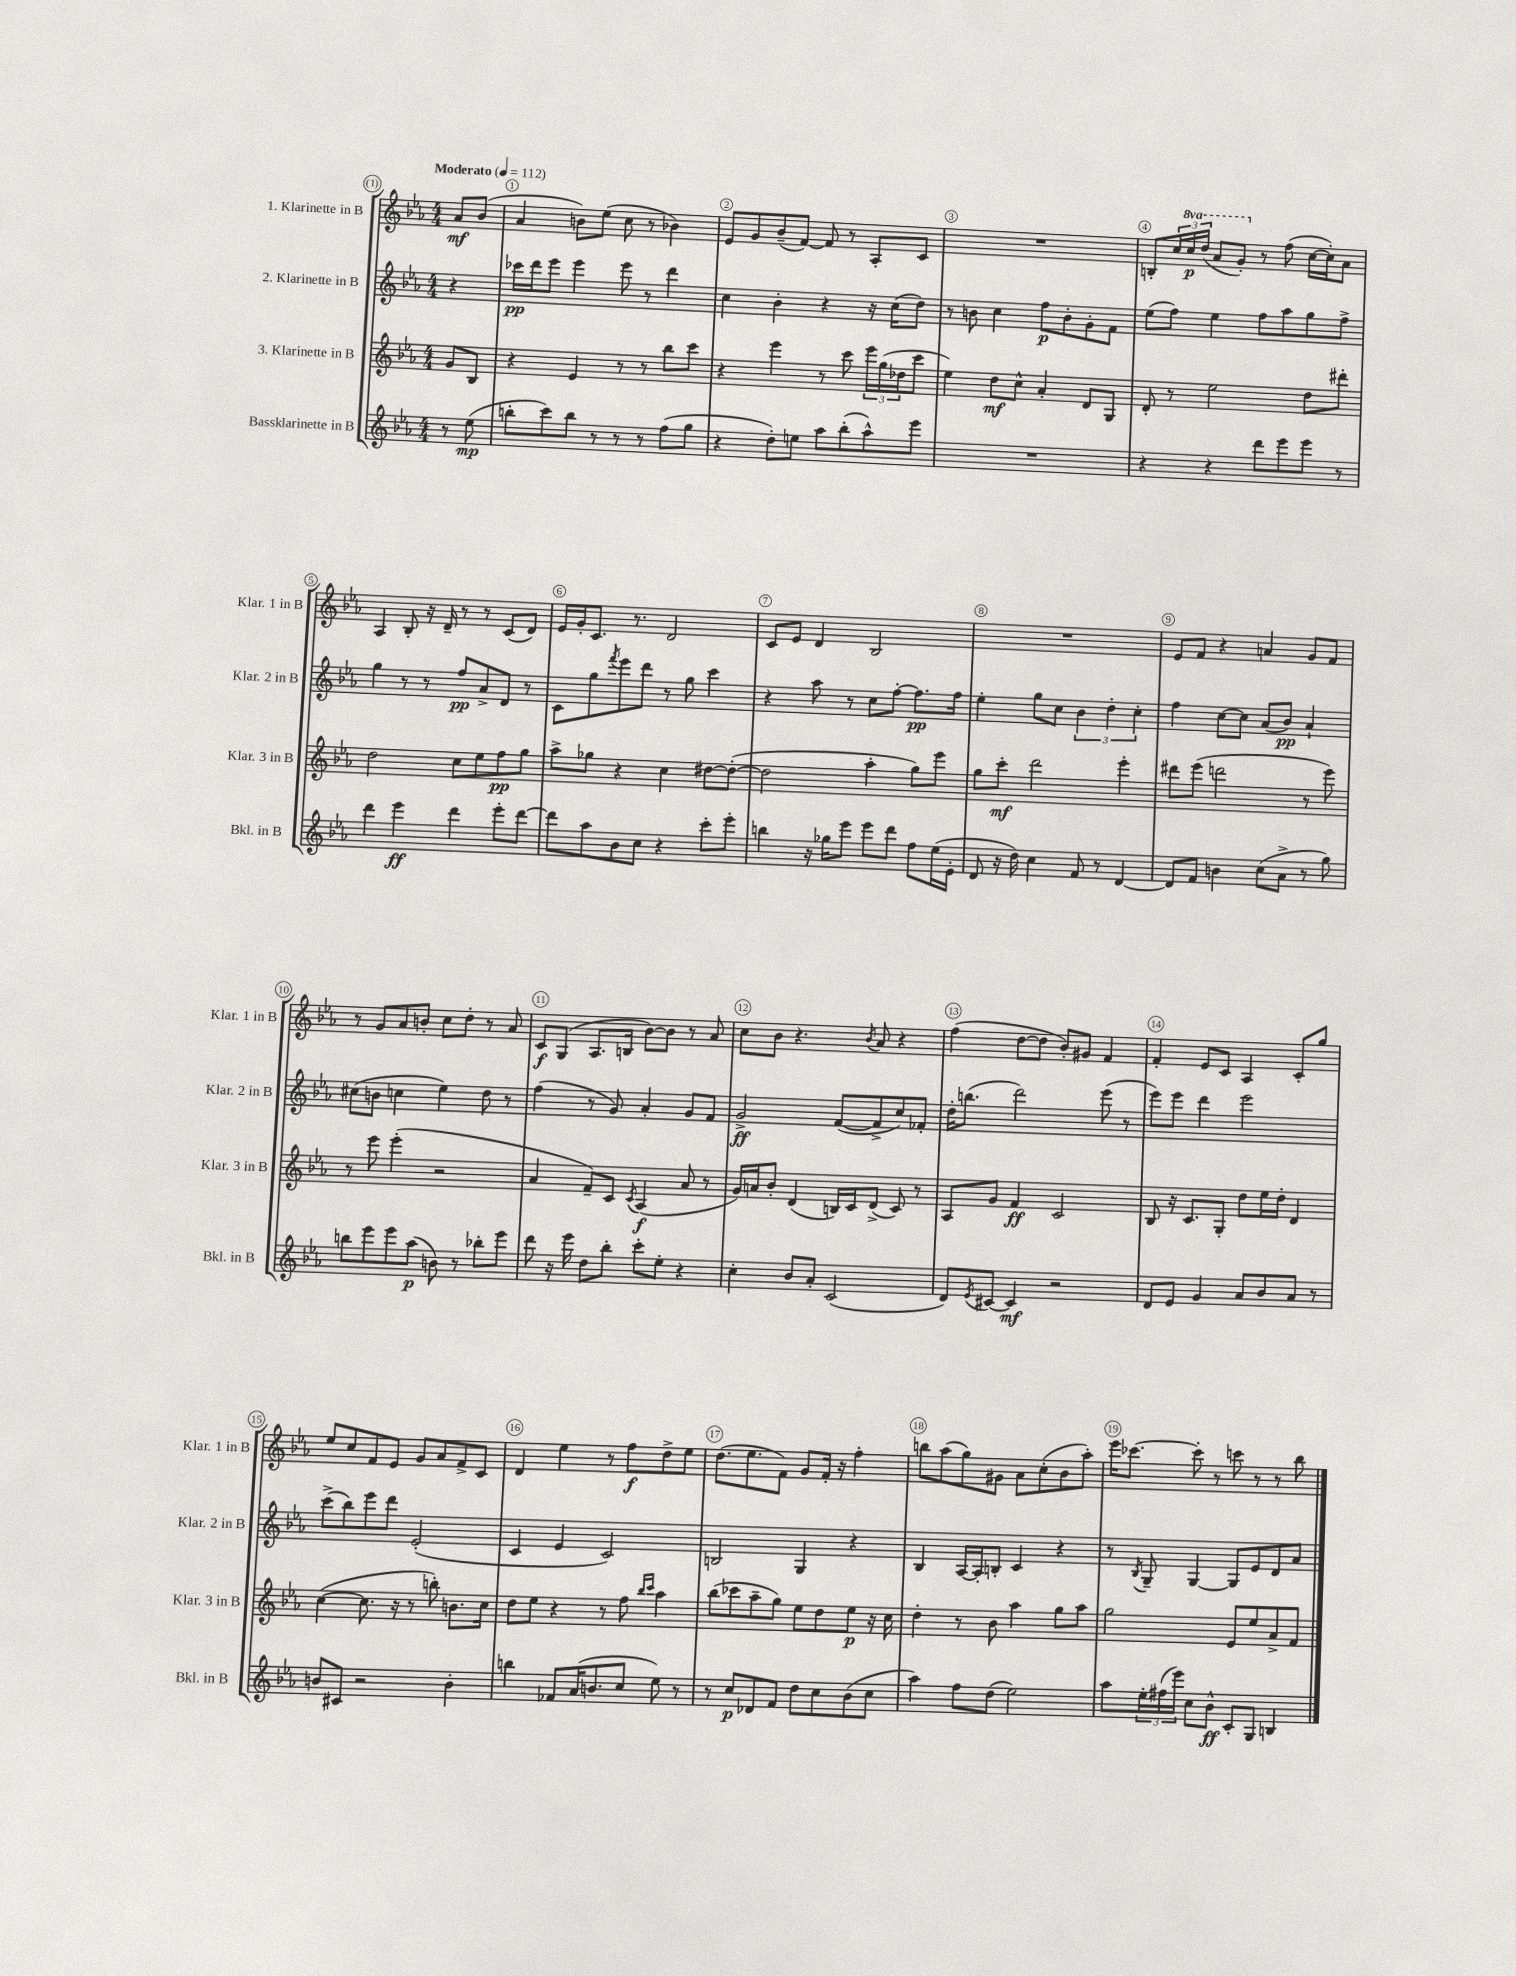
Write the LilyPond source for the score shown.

<<
\new StaffGroup <<
\new Staff = "s0" \with { instrumentName = "1. Klarinette in B" shortInstrumentName = "Klar. 1 in B" } {
    \clef treble \key ees \major \numericTimeSignature \time 4/4 \set Staff.ottavationMarkups = #ottavation-simple-ordinals \partial 4 \tempo "Moderato" 4 = 112
    aes'8\mf bes'8( |
    aes'4 b'8) ees''8( c''8 r8 bes'4) |
    ees'8 g'8 bes'8--( f'8~) f'8 r8 aes8-. c'8 |
    R1 |
    b8-. \tuplet 3/2 { c''16 \ottava #1 c'''16\p d'''16( } aes''8 g''8-.) \ottava #0 r8 f''8( c''16~ c''16-.) aes'8 |
    aes4 bes8-. r16 d'16-- r8 r8 c'8( d'8) |
    ees'16 g'16-. c'8. r8. d'2 |
    c'8 ees'8 d'4 bes2 |
    R1 |
    ees'8 f'8 r4 a'4 g'8 f'8 |
    r8 g'8 aes'8 b'8-. c''8 d''8-. r8 aes'8 |
    c'8\f g8( aes8. b16 bes'8~) bes'8 r8 aes'8 |
    c''8 bes'8 r4. \acciaccatura { bes'8 } aes'8 r4 |
    f''4( d''8~ d''8 bes'8-.) gis'8 f'4 |
    f'4-. ees'8 c'8 aes4 c'8-. g''8 |
    ees''8 c''8 f'8 ees'8 g'8 aes'8 f'8-> c'8 |
    d'4 ees''4 r8 f''8\f d''8-> ees''8 |
    d''8.( ees''8. f'8) g'8 f'16-. r16 f''4-. |
    b''8 aes''8( g''8) gis'8 aes'8 c''8-.( bes'8 aes''8-.) |
    ees'''16 ces'''8.~ ces'''8-. r8 c'''8 r8 r8 bes''8 \bar "|." |
}
\new Staff = "s1" \with { instrumentName = "2. Klarinette in B" shortInstrumentName = "Klar. 2 in B" } {
    \clef treble \key ees \major \numericTimeSignature \time 4/4 \partial 4
    r4 |
    ces'''16\pp d'''16 ees'''8 ees'''4 ees'''8 r8 d'''4 |
    c''4 bes'4-. r4 r16 c''16( d''8) |
    r8 b'8 c''4 f''8\p b'8-. g'8-. f'8 |
    ees''8( f''8) ees''4 f''8 aes''8 g''8 f''8-> |
    g''4 r8 r8 f''8\pp aes'8-> d'8 r8 |
    c'8 g''8 \acciaccatura { f'''8 } ees'''8 d'''8 r8 g''8 c'''4 |
    r4 aes''8 r8 c''8 f''8~-. f''8.\pp f''16 |
    ees''4-. g''8 c''8 \tuplet 3/2 { bes'4 d''4-. c''4-. } |
    f''4 c''8~ c''8 aes'8( bes'8\pp) aes'4-! |
    cis''8( b'8 c''4 ees''4) d''8 r8 |
    f''4( r8 g'8) aes'4-. g'8 f'8 |
    g'2->\ff f'8~( f'8-> c''8) fes'8-. |
    d''16-. b''8.( d'''2) ees'''8( r8 |
    ees'''8) ees'''8 d'''4 ees'''2 |
    c'''8->( bes''8) ees'''8 d'''8 ees'2-.( |
    c'4 ees'4 c'2) |
    b2 g4 r4 |
    bes4 aes16~ aes16-. b8-. c'4 r4 |
    r8 \acciaccatura { bes8 } g8-- g4~ g8 ees'8 d'8 aes'8 \bar "|." |
}
\new Staff = "s2" \with { instrumentName = "3. Klarinette in B" shortInstrumentName = "Klar. 3 in B" } {
    \clef treble \key ees \major \numericTimeSignature \time 4/4 \partial 4
    g'8 bes8 |
    r4 ees'4 r8 r8 bes''8 c'''8 |
    r4 ees'''4 r8 c'''8 \tuplet 3/2 { ees'''16 g''16( des''16 } c'''8 |
    ees''4) d''8\mf c''8-^ aes'4-. d'8 g8 |
    d'8-. r8 ees''2 d''8 dis'''8-. |
    d''2 c''8 ees''8 f''8\pp g''8 |
    aes''8-> ges''8 r4 c''4 dis''8~ dis''8~-.( |
    dis''2 aes''4-. g''8) ees'''8 |
    g''8 c'''8-.\mf d'''2 ees'''4-. |
    dis'''8 ees'''8( d'''2 r8 ees'''8) |
    r8 ees'''8 ees'''4-.( r2 |
    aes'4 f'8--) c'8 \acciaccatura { c'8 } aes4\f( aes'8 r8 |
    g'16) a'16 bes'8-. d'4( b16) c'16 d'8->( c'8) r8 |
    aes8 g'8 f'4\ff c'2 |
    bes8 r16 c'8. g8-. d''8 ees''16 d''16-. d'4 |
    c''4~( c''8. r16 r8 b''8-.) b'8. c''16 |
    d''8 ees''8 r4 r8 f''8 \grace { bes''16 c'''16 } aes''4 |
    bes''8( ces'''8 aes''8-- g''8) ees''8 d''8 ees''8\p r16 c''16 |
    d''4-. r8 bes'8 aes''4 g''8 aes''8 |
    g''2 ees'8 ees''8 aes'8-> f'8 \bar "|." |
}
\new Staff = "s3" \with { instrumentName = "Bassklarinette in B" shortInstrumentName = "Bkl. in B" } {
    \clef treble \key ees \major \numericTimeSignature \time 4/4 \partial 4
    r8 ees''8\mp( |
    b''8-. c'''8) b''8 r8 r8 r8 f''8( g''8 |
    r4 d''8-.) e''8 aes''8 bes''8-.( aes''8-^) ees'''8 |
    R1 |
    r4 r4 d'''8 ees'''8 ees'''8 r8 |
    d'''4 ees'''4\ff d'''4 ees'''8-. d'''8~ |
    d'''8 aes''8 bes'8 c''8 r4 c'''8-. ees'''8-. |
    b''4 r16 ges''16 ees'''8 ees'''8 d'''8 f''8 ees''16( ees'16-. |
    d'8 r16 d''16) c''4 f'8 r8 d'4~ |
    d'8 f'8 b'4 c''8( aes'8-> r8 g''8) |
    b''8 ees'''8 ees'''8 aes''8\p( b'8) r8 bes''8-. ees'''8 |
    d'''8 r16 ees'''16 d''8 bes''8-. c'''8-. ees''8-. r4 |
    c''4-. bes'8 aes'8-. c'2( |
    d'8) \acciaccatura { ees'8 } cis'8~ cis'4\mf r2 |
    d'8 ees'8 g'4 aes'8 bes'8 aes'8 r8 |
    b'8 cis'8 r2 b'4-. |
    b''4 fes'8 aes'16( b'8. c''8 ees''8) r8 |
    r8 c''8\p des'8 f'8 d''8 c''8 bes'8( c''8 |
    aes''4) f''8 d''8( ees''2) |
    aes''8 \tuplet 3/2 { ees''16-. fis''16( ees'''16) } c''8 bes'8-^\ff c'8-. g8 b4 \bar "|." |
}
>>
>>
\layout { \context { \Score \override BarNumber.break-visibility = ##(#f #t #t) barNumberVisibility = #all-bar-numbers-visible \override BarNumber.stencil = #(make-stencil-circler 0.1 0.3 ly:text-interface::print) } }
